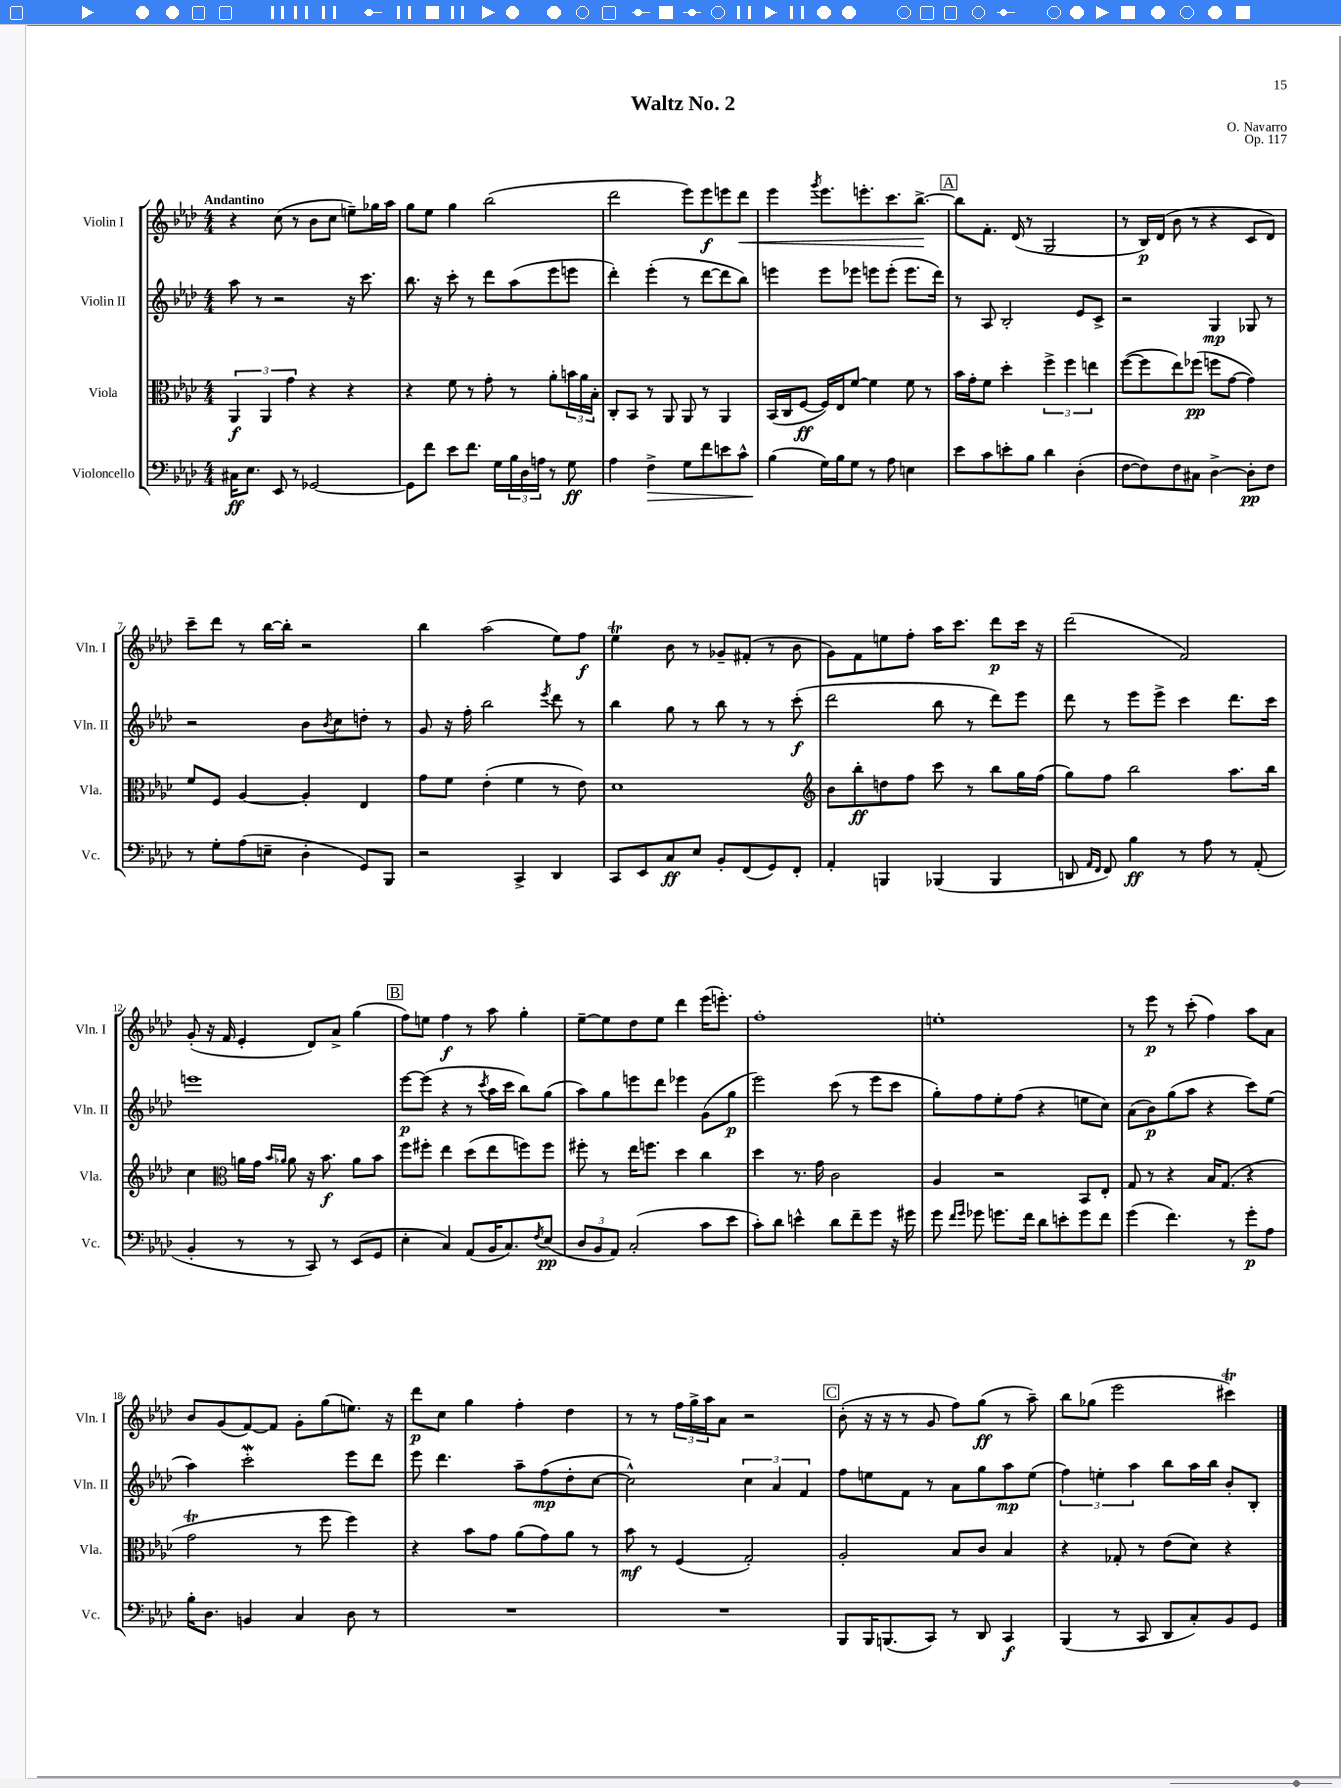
\header { title = "Waltz No. 2" composer = "O. Navarro" opus = "Op. 117" }
<<
\new StaffGroup <<
\new Staff = "s0" \with { instrumentName = "Violin I" shortInstrumentName = "Vln. I" } {
    \clef treble \key aes \major \numericTimeSignature \time 4/4 \tempo "Andantino"
    r4 c''8( r8 bes'8 c''8 e''8--) ges''16 aes''16 |
    g''8 ees''8 g''4 bes''2( |
    des'''2 ees'''8) ees'''8\f e'''8 des'''8\< |
    ees'''4 \acciaccatura { g'''8 } ees'''8. e'''8.-. c'''8. bes''8.~->\! |
    \mark \markup { \box "A" } bes''8 f'8.-. des'16( r8 g2 |
    r8 bes16\p) des'16( bes'8 r8 r4 c'8 des'8) |
    c'''8-- des'''8 r8 bes''16~ bes''16-. r2 |
    bes''4 aes''2( ees''8) f''8\f |
    ees''4\trill bes'8 r8 ges'8-- fis'8-.( r8 bes'8 |
    g'8) f'8 e''8 f''8-. aes''16 c'''8. des'''8\p c'''16 r16 |
    des'''2( f'2) |
    g'8-.( r16 f'16 ees'4-. des'8) aes'8-> g''4( |
    \mark \markup { \box "B" } f''8) e''8 f''4\f r8 aes''8 g''4-. |
    ees''8~-- ees''8 des''8 ees''8 des'''4 ees'''16( e'''8.-.) |
    f''1-. |
    e''1-. |
    r8 ees'''8\p r8 c'''8-.( f''4) aes''8 aes'8 |
    bes'8 g'8( f'8~) f'8 g'8-. g''8( e''8.) r16 |
    des'''8\p c''8 g''4 f''4-. des''4 |
    r8 r8 \tuplet 3/2 { f''16 g''16-> aes''16 } aes'8 r2 |
    \mark \markup { \box "C" } bes'8-.( r16 r16 r8 g'8 f''8) g''8\ff( r8 aes''8--) |
    bes''8 ges''8( ees'''2 cis'''4\trill) \bar "|." |
}
\new Staff = "s1" \with { instrumentName = "Violin II" shortInstrumentName = "Vln. II" } {
    \clef treble \key aes \major \numericTimeSignature \time 4/4
    aes''8 r8 r2 r16 c'''8. |
    bes''8. r16 c'''8-. r8 des'''8 aes''8( ees'''8 e'''8 |
    des'''4-.) ees'''4-.( r8 des'''8~ des'''8 bes''8) |
    e'''4 e'''8 ees'''8 e'''8 e'''8-.( e'''8. des'''16) |
    \mark \markup { \box "A" } r8 aes8 bes2-. ees'8 c'8-> |
    r2 g4\mp ges8 r8 |
    r2 bes'8 \acciaccatura { bes'8 } c''8 d''8-. r8 |
    g'8 r16 f''16-. bes''2 \acciaccatura { ees'''8 } des'''8 r8 |
    bes''4 g''8 r8 bes''8 r8 r8 c'''8-.\f( |
    des'''2 bes''8 r8 des'''8) ees'''8 |
    des'''8 r8 ees'''8 ees'''8-> c'''4 des'''8. c'''16 |
    e'''1 |
    \mark \markup { \box "B" } ees'''8~\p ees'''8( r4 r8 \acciaccatura { c'''8 } aes''16 c'''16 bes''8) g''8( |
    aes''8) g''8 e'''8 des'''8 ees'''4 g'8( g''8\p |
    ees'''2) c'''8( r8 ees'''8 c'''8 |
    g''8-.) f''8 ees''8-. f''8( r4 e''8 c''8) |
    aes'8( bes'8\p) g''8( aes''8 r4 c'''8) ees''8( |
    aes''4) c'''2-.\mordent ees'''8 des'''8 |
    ees'''8 des'''4. aes''8-- f''8\mp( des''8-. c''8~ |
    c''2-^) \tuplet 3/2 { c''4 aes'4 f'4 } |
    \mark \markup { \box "C" } f''8 e''8 f'8 r8 aes'8 g''8 aes''8\mp e''8( |
    \tuplet 3/2 { f''4) e''4-. aes''4 } bes''8 aes''16 bes''16 bes'8-. bes8-. \bar "|." |
}
\new Staff = "s2" \with { instrumentName = "Viola" shortInstrumentName = "Vla." } {
    \clef alto \key aes \major \numericTimeSignature \time 4/4
    \tuplet 3/2 { aes,4\f aes,4 g'4 } r4 r4 |
    r4 f'8 r8 g'8-. r8 aes'8-. \tuplet 3/2 { b'16 aes'16 bes16-. } |
    c8-. bes,8 r8 aes,8 aes,8 r8 aes,4 |
    bes,16( c16 f8~\ff f16) ees16 f'8~ f'4 f'8 r8 |
    \mark \markup { \box "A" } bes'16 g'16-. f'8 des''4-. \tuplet 3/2 { f''4-> f''4 e''4 } |
    f''8~( f''8 ees''8) fes''8\pp( f''8 g'8~ g'4) |
    f'8 f8 aes4~ aes4-. ees4 |
    g'8 f'8 ees'4-.( f'4 r8 ees'8) |
    des'1 |
    \clef treble bes'8 bes''8-.\ff d''8 f''8 c'''8 r8 bes''8 g''16 f''16( |
    g''8) f''8 bes''2 aes''8. bes''16 |
    c''4 \clef alto a'16 g'16 \grace { bes'16 aes'16 } aes'8 r16 bes'8.\f aes'8 bes'8 |
    \mark \markup { \box "B" } f''8 fis''8-. ees''4 des''8( ees''8 f''8) f''8 |
    fis''8-. r8 ees''16 f''8. des''4 c''4 |
    des''4 r8. g'16 c'2 |
    aes4 r2 bes,8 ees8-. |
    g8 r8 r4 bes16 g8.( r4 |
    g'2\trill r8 f''8 f''4) |
    r4 bes'8 g'8 aes'8( g'8) aes'8 r8 |
    bes'8\mf r8 f4( g2-.) |
    \mark \markup { \box "C" } aes2-. bes8 c'8 bes4 |
    r4 ges8-. r8 ees'8( des'8) r4 \bar "|." |
}
\new Staff = "s3" \with { instrumentName = "Violoncello" shortInstrumentName = "Vc." } {
    \clef bass \key aes \major \numericTimeSignature \time 4/4
    cis16\ff ees8. ees,8 r8 ges,2~ |
    ges,8 f'8 ees'8 f'8. g16 \tuplet 3/2 { bes16 des16 a16 } r8 g8\ff |
    aes4 f4->\> g8 f'8 e'8 c'8-^ |
    bes4\!( g16) bes16 g8 r8 aes8 e4 |
    \mark \markup { \box "A" } ees'8 c'8 e'8-. bes8 des'4 des4-.( |
    f8~ f8) f8 cis8 des4~-> des8-.\pp f8 |
    r8 g8-. aes8( e8-- des4-. g,8) bes,,8 |
    r2 c,4-> des,4 |
    c,8 ees,8 c8\ff ees8 bes,8-. f,8( g,8) f,8-. |
    aes,4-. b,,4 bes,,4( bes,,4 |
    d,8 \grace { aes,16 f,16 } f,8) bes4\ff r8 aes8 r8 aes,8-.( |
    bes,4-. r8 r8 c,8) r8 ees,8( g,8 |
    \mark \markup { \box "B" } ees4-. c4) aes,8( bes,16 c8.) \acciaccatura { f8 } ees8\pp( |
    \tuplet 3/2 { des8 bes,8 aes,8) } c2-.( c'8 ees'8 |
    c'8-.) des'8 e'4-^ des'8 f'8-- g'8 r16 gis'16 |
    g'8 \grace { f'16 g'16 } ges'8 g'8. f'16 des'8 e'8-. g'8 f'8 |
    g'4( f'4.) r8 g'8-.\p aes8 |
    bes16-. des8. b,4 c4 des8 r8 |
    R1 |
    R1 |
    \mark \markup { \box "C" } bes,,8 bes,,16 b,,8.( c,8) r8 des,8 c,4\f |
    bes,,4( r8 c,8 des,8 c8-.) bes,8 g,8 \bar "|." |
}
>>
>>
